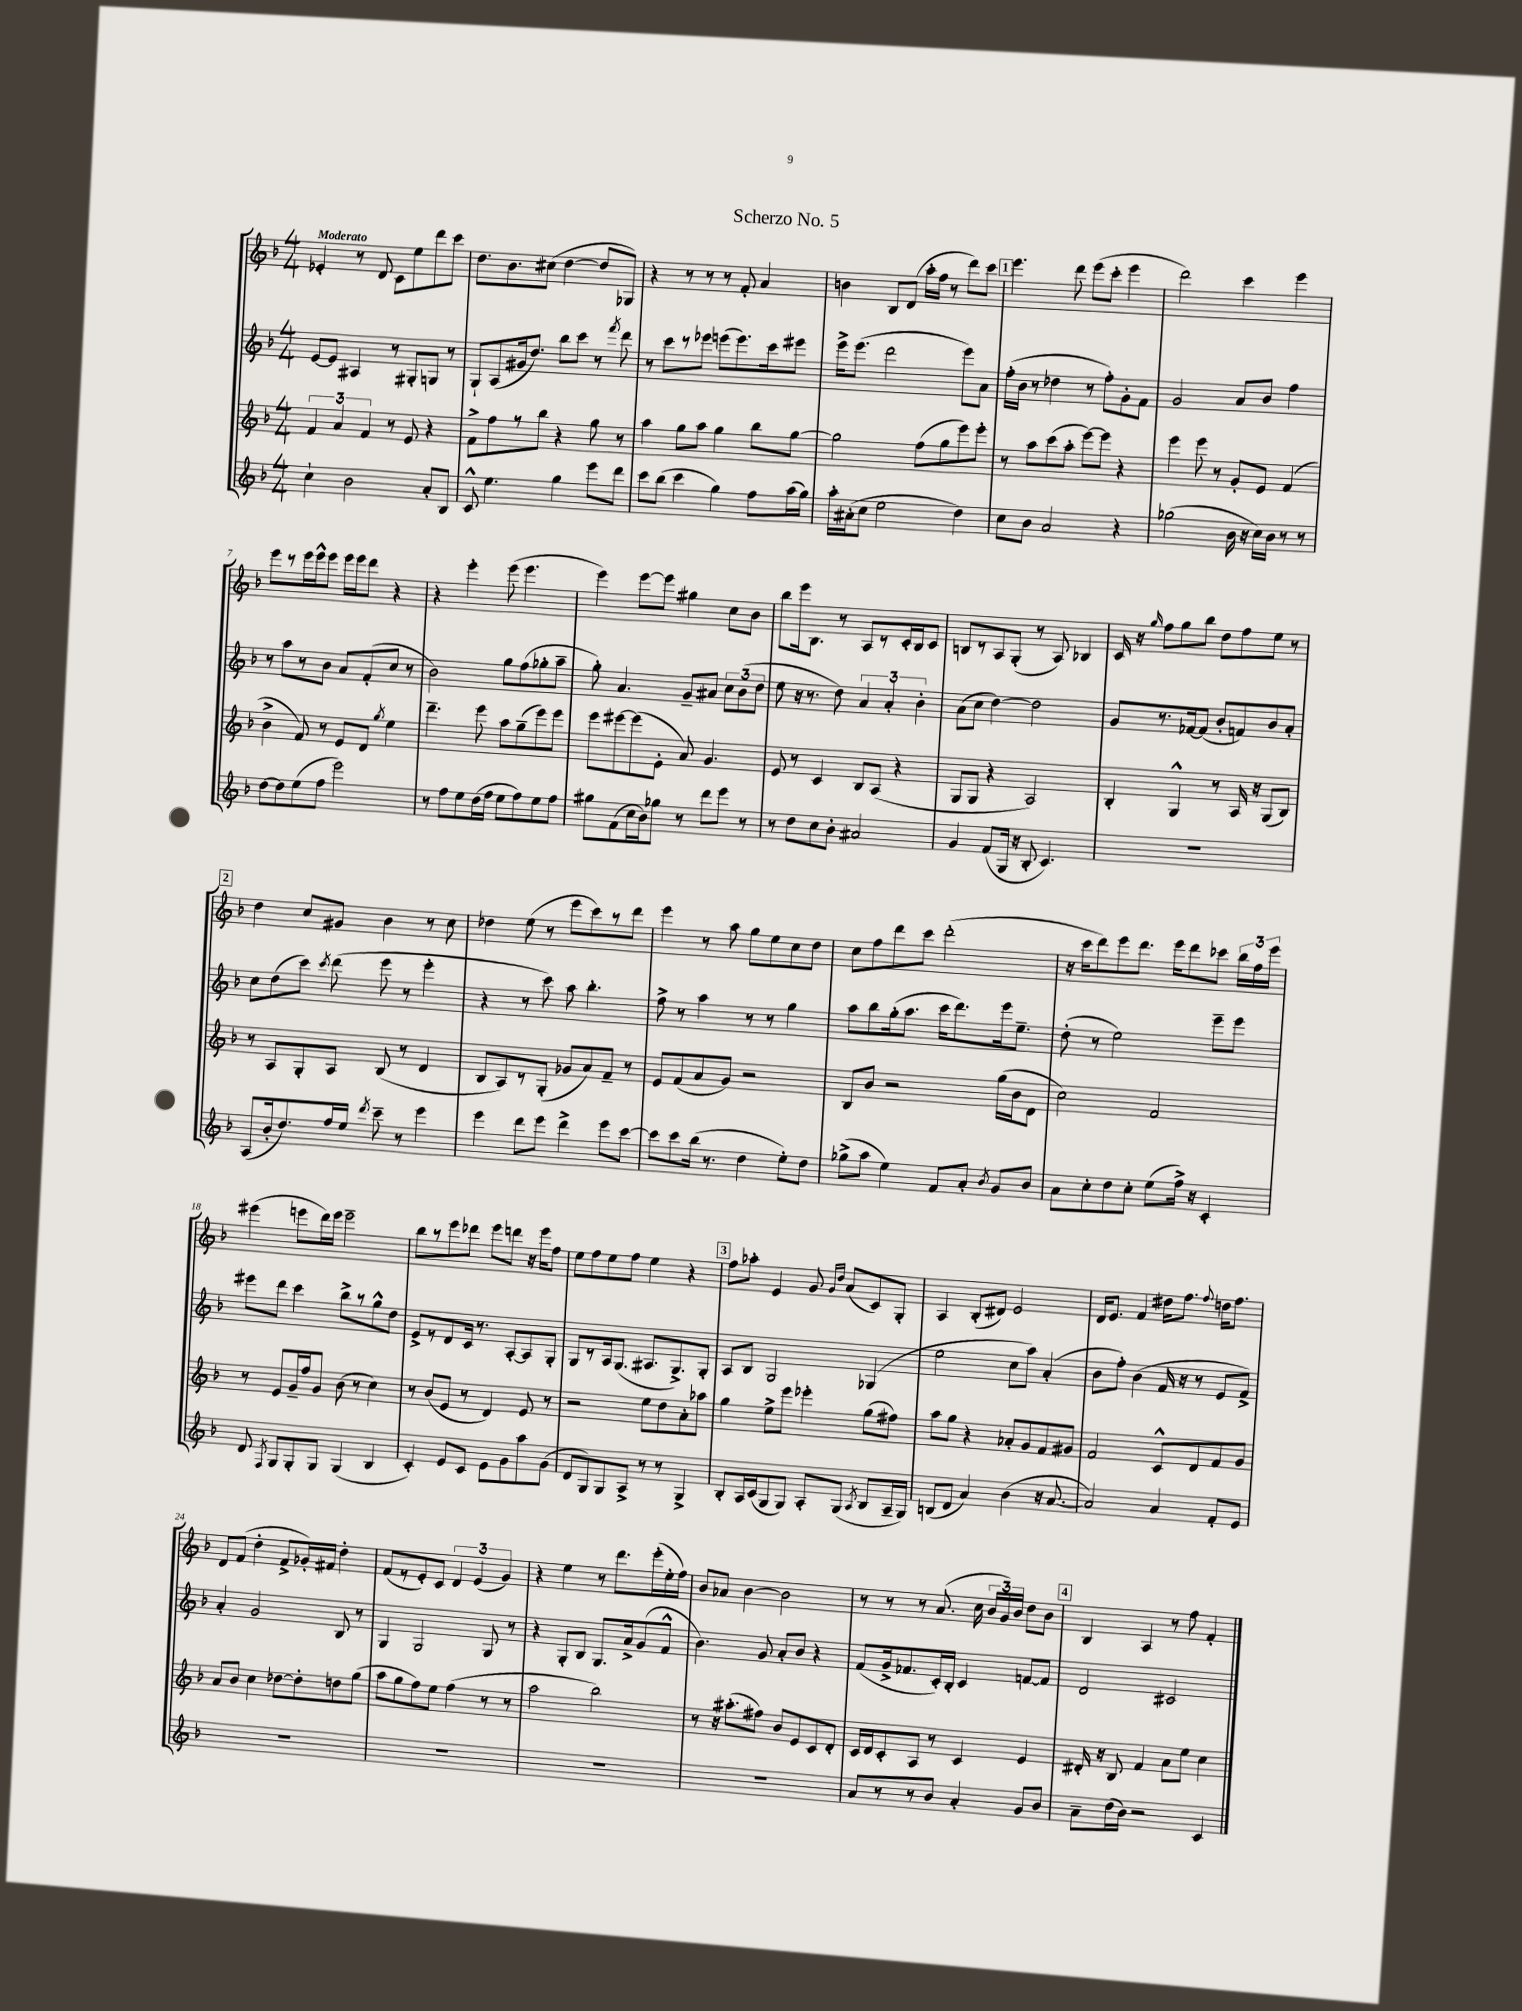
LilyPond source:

\header { title = "Scherzo No. 5" }
<<
\new StaffGroup <<
\new Staff = "s0" {
    \clef treble \key f \major \numericTimeSignature \time 4/4 \tempo "Moderato"
    \autoBeamOff ees'4-. r8 d'8 c'8[ e''8 d'''8 c'''8] |
    d''8.[ bes'8. cis''8]( d''4~ d''8[ ges8]) |
    r4 r8 r8 r8 f'8-. a'4 |
    b'4 bes8[ d'8]( a''16[-. f''16] r8 d'''8[) c'''8] |
    \mark \markup { \box "1" } e'''4. d'''8 e'''8[( c'''8]-. e'''4 |
    d'''2) c'''4 e'''4 |
    e'''8[ r8 e'''16 e'''16-^ e'''8] e'''16[ e'''16 d'''8] r4 |
    r4 e'''4-. e'''8( e'''4. |
    e'''4) e'''8[~ e'''8] gis''4 c''8[ bes'8] |
    bes''8[ e'''16 bes8.] r8 a8[ r8 c'16-. bes16 c'8] |
    b8[ r8 a8 g8]-.( r8 a8) bes4 |
    c'16 r16 \grace { g''16 } f''8[ g''8 bes''8] d''8[ f''8 e''8] r8 |
    \mark \markup { \box "2" } d''4 c''8[ gis'8] bes'4 r8 c''8 |
    des''4 e''8( r8 e'''8[ c'''8) r8 d'''8] |
    e'''4 r8 a''8 g''8[ e''8 c''8 d''8] |
    c''8[ f''8 d'''8 c'''8] d'''2-.( |
    r16 c'''16[ d'''8) e'''8 d'''8.] e'''16[ d'''8 ces'''8] \tuplet 3/2 { bes''16[ f''16 e'''16] } |
    eis'''4( e'''8[ d'''16) e'''16] e'''2-- |
    bes''8[ r8 e'''8 des'''8] e'''8[ d'''8] r16 e'''16[ f''8] |
    e''8[ f''8 e''8 f''8] e''4 r4 |
    \mark \markup { \box "3" } f''8[ aes''8]-. e'4 g'8 \grace { g'16[ d''16] } a'8[( c'8) g8]-. |
    a4 bes8[-.( dis'8]) e'2 |
    d'16[ e'8.] f'4 dis''16[ f''8.] \appoggiatura { f''8 } d''16[ f''8.] |
    d'8[ f'8]( d''4-. f'8[-> ges'16-.) fis'16] d''4-. |
    f'8[( r8 e'8-.) c'8] \tuplet 3/2 { d'4 e'4( g'4) } |
    r4 e''4 r8 d'''8.[ e'''16-.( e''16-. f''16]) |
    bes'8[ aes'8] bes'4~ bes'2 |
    r8 r8 r8 a'8.( c''16 \tuplet 3/2 { bes'16[ g'16) bes'16] } d''8[ bes'8] |
    \mark \markup { \box "4" } bes4 a4 r8 f''8 f'4-. \bar "|." |
}
\new Staff = "s1" {
    \clef treble \key f \major \numericTimeSignature \time 4/4
    \autoBeamOff e'8[~ e'8] ais4 r8 gis8[-. g8] r8 |
    g8[-! a8( gis'16 d''8.]) bes''8[ c'''8] r8 \acciaccatura { f'''8 } d'''8 |
    r8 c'''8[ r8 ees'''8] e'''8[( e'''8.) c'''16 eis'''8] |
    e'''16[-> e'''8.]( d'''2 e'''8[) a'8] |
    \mark \markup { \box "1" } f''16[-.( bes'16] r8 des''4 r8 f''8[-.) g'8-. f'8] |
    g'2 a'8[ bes'8] f''4 |
    r8 a''8[ r8 bes'8] a'8[ f'8-.( c''8] r8 |
    bes'2) g''8[ f''8( ges''8-. a''8]-- |
    g''8-.) a'4. g'8[-- ais'8] \tuplet 3/2 { c''8[ bes'8( d''8] } |
    e''8 r16 r8. d''8) \tuplet 3/2 { a'4 a'4-. bes'4-. } |
    a'8[( c''8] d''4~) d''2 |
    g'8[ r8. fes'16~ fes'8]( bes'8[-. f'8) bes'8 a'8]-. |
    \mark \markup { \box "2" } c''8[ d''8( c'''8]) \acciaccatura { c'''8 } d'''8( e'''8 r8 e'''4-. |
    r4 r8 c'''8) a''8 bes''4.-. |
    f''8-> r8 a''4 r8 r8 g''4 |
    a''8[ bes''8 g''16-.( a''8.] c'''16[ d'''8.) e'''16 e''8.]-- |
    d''8-.( r8 e''2) e'''8[-- e'''8] |
    eis'''8[ d'''8] c'''4 bes''8[-> r8 g''8-^ d''8] |
    e'8[-> r8 d'8 c'16] r8. a8[~-. a8 g8]-. |
    g8[ r8 a16 g8.]( ais8.[ g8.->) g8]-. |
    \mark \markup { \box "3" } a8[ bes8] g2 ges4( |
    e''2 c''8[ a''8]) a'4-.( |
    bes'8[ f''8]-.) bes'4( f'16 r16 r8 e'8[ f'8]->) |
    a'4-. g'2 bes8 r8 |
    g4 g2 g8 r8 |
    r4 g8[-. bes8] g8.[ a'16-> g'8( f'8]-^ |
    bes'4.) g'8 a'8[-. bes'8] r4 |
    f'8[( g'16-> fes'8. c'16-.) bes16]-. c'4 f'8[~ f'8] |
    \mark \markup { \box "4" } d'2 cis'2 \bar "|." |
}
\new Staff = "s2" {
    \clef treble \key f \major \numericTimeSignature \time 4/4
    \autoBeamOff \tuplet 3/2 { f'4 a'4 f'4 } r8 e'8 r4 |
    f'8[-> f''8 r8 bes''8] r4 g''8 r8 |
    a''4 g''8[ a''8] g''4 bes''8[ g''8]~ |
    g''2 f''8[( g''8 e'''8) e'''8]-. |
    \mark \markup { \box "1" } r8 a''8[ c'''8( a''8]-. e'''8[~) e'''8] r4 |
    e'''4 e'''8 r8 g'8[-. e'8] f'4( |
    bes'4-> f'8) r8 e'8[ d'8] \acciaccatura { g''8 } e''4 |
    d'''4.-- e'''8 a''8[ g''8--( e'''8) e'''8] |
    e'''8[ eis'''8~ eis'''8( e'8]-. a'8) g'4. |
    e'8 r8 c'4 bes8[ a8]( r4 |
    g8[ g8] r4 a2) |
    bes4-. g4-^ r8 a16 r16 g8[( bes8]) |
    \mark \markup { \box "2" } r8 a8[ g8-. a8] bes8( r8 d'4 |
    bes8[ a8) r8 g8]-.( ges'8[ a'8) f'8]-- r8 |
    e'8[ f'8( a'8 g'8]) r2 |
    bes8[ bes'8] r2 g''16[( bes'16 d'8] |
    c''2) f'2 |
    r8 e'8[ g'16-- f''16 g'8] bes'8( r8 c''4) |
    r8 bes'8[( e'8] r8 d'4) e'8 r8 |
    r2 e''8[ d''8 a'8-. aes''8] |
    \mark \markup { \box "3" } g''4 e''8[-> e'''8] ees'''4-. g''8[( fis''8]) |
    a''8[ g''8] r4 aes'8[-. g'8 f'8 gis'8] |
    f'2 c'8[-^ d'8 f'8 g'8] |
    a'8[ bes'8] c''4 des''8[~ des''8-. d''8 g''8]( |
    a''8[ g''8 f''8) e''8] f''4( r8 r8 |
    a''2 bes''2) |
    r8 r16 ais''8.[-.( fis''8]) bes'8[ e'8 c'8 d'8]-. |
    c'16[ d'16 c'8-. a8] r8 c'4 e'4 |
    \mark \markup { \box "4" } dis'16-. r16 bes8 f'4 a'8[ e''8] c''4 \bar "|." |
}
\new Staff = "s3" {
    \clef treble \key f \major \numericTimeSignature \time 4/4
    \autoBeamOff c''4-! bes'2 a'8[-. bes8] |
    c'8-^ e''4. g''4 e'''8[ d'''8] |
    c'''8[ bes''8]( c'''4 g''4) f''8[ a''16( g''16]) |
    a''16[-. ais'16-.( c''8] e''2 d''4) |
    \mark \markup { \box "1" } c''8[ bes'8] a'2 r4 |
    ges''2( bes'16 r16 c''16[) bes'16] r8 r8 |
    d''8[~ d''8 e''8( f''8] e'''2) |
    r8 f''8[ e''8 d''16( f''16] e''8[ f''8) e''8 f''8] |
    gis''8[ f'8( c''16 bes'16) ges''8] r8 d'''8[ e'''8] r8 |
    r8 d''8[ c''8 bes'8]-. ais'2 |
    g'4 f'8[( g16] r16 bes8-. c'4.) |
    R1 |
    \mark \markup { \box "2" } a8[( bes'16-. d''8.) f''16 e''16] \acciaccatura { d'''8 } c'''8-- r8 e'''4 |
    e'''4 d'''8[ e'''8] d'''4-> e'''8[ c'''8]~ |
    c'''8[ c'''8 bes''16]( r8. d''4 e''8[-.) d''8] |
    ges''8[->( a''8] e''4) f'8[ a'8]-. \acciaccatura { bes'8 } g'8[ bes'8] |
    a'8[ c''8-. d''8 c''8]-. e''8[( f''16]->) r16 c'4-. |
    d'8 \acciaccatura { f8 } g8[ g8-. g8] g4( bes4 |
    c'4-.) e'8[ c'8] e'8[ g'8 a''8 g'8]( |
    d'8[ g8) g8 a8]-> r8 r8 g4-> |
    \mark \markup { \box "3" } bes8[-. a16 c'16( g8 g8]) a8[-. g8]( \acciaccatura { a8 } bes8[ a16-- g16]) |
    b8[( d'8] a'4) bes'4( r16 a'8.~ |
    a'2) a'4 f'8[-. e'8] |
    R1 |
    R1 |
    R1 |
    R1 |
    a'8[ r8 r8 bes'8] a'4-. g'8[ bes'8] |
    \mark \markup { \box "4" } a'8[-- d''16( bes'16]) r2 c'4 \bar "|." |
}
>>
>>
